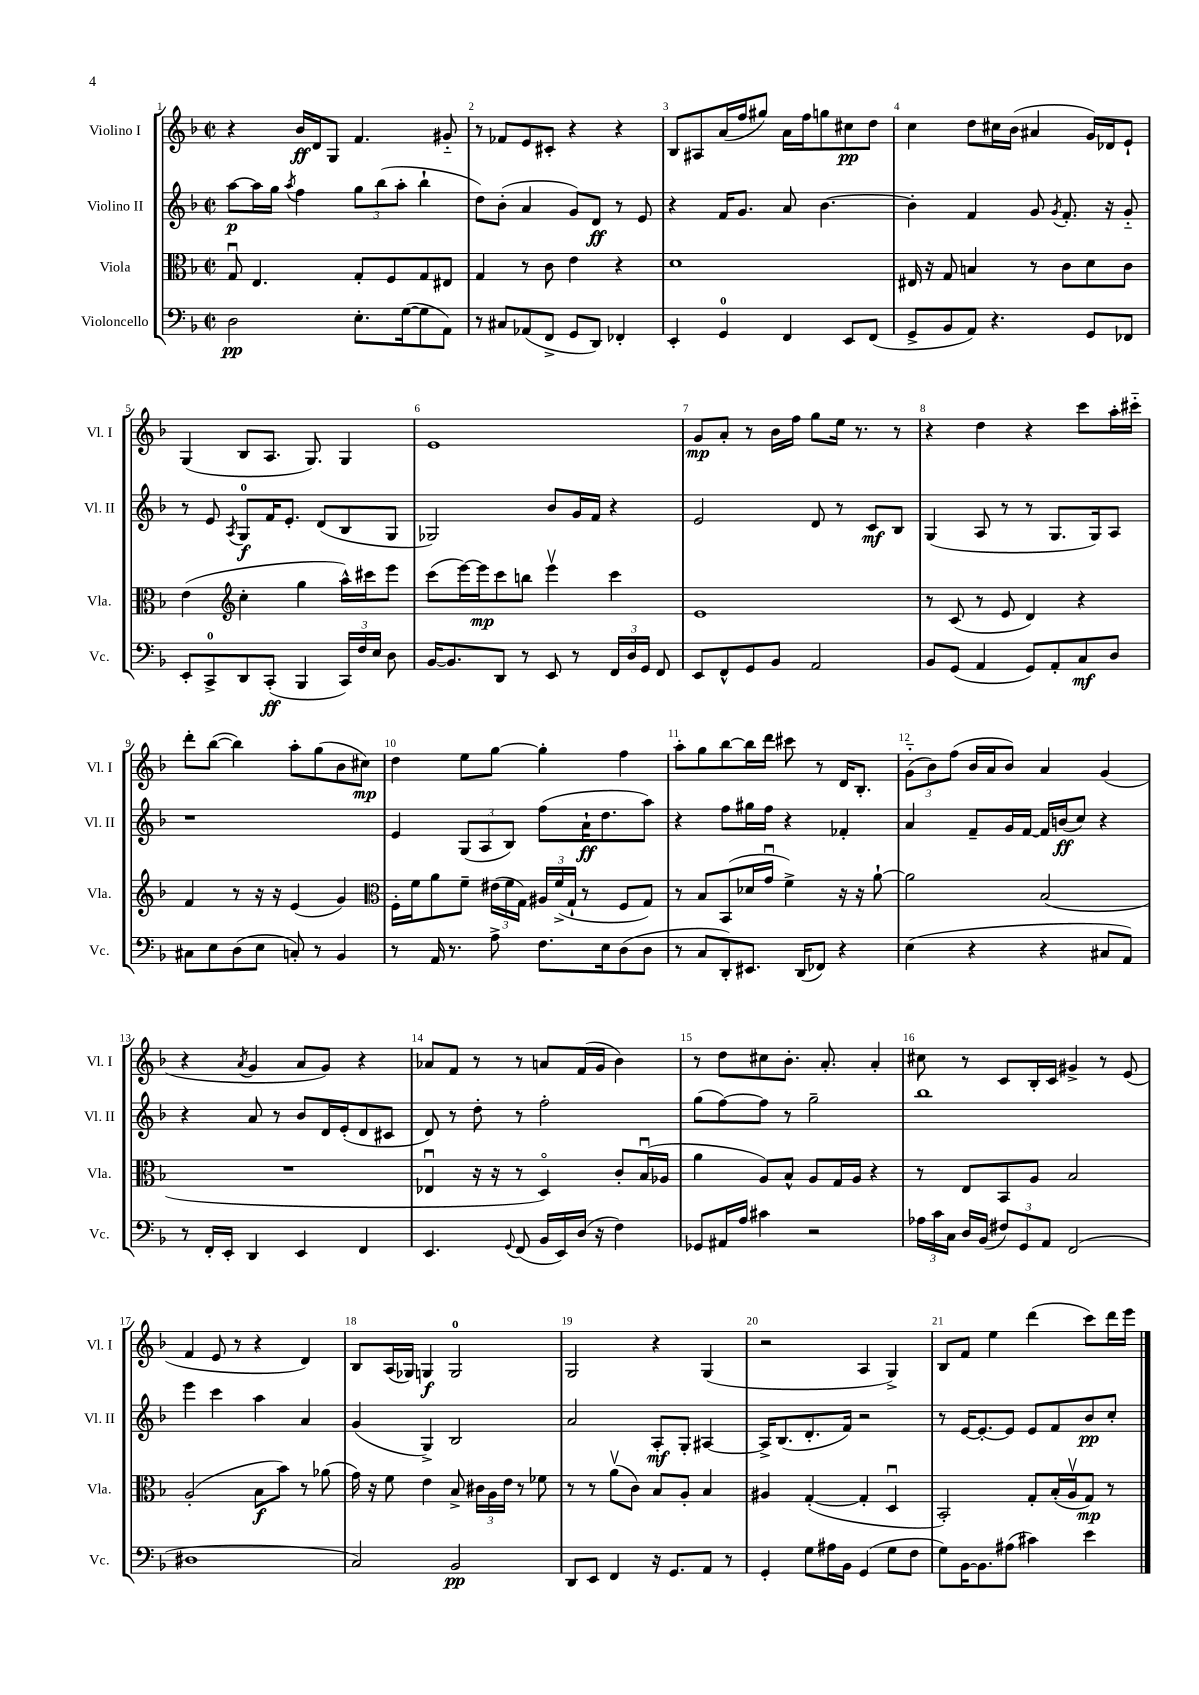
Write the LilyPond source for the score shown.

<<
\new StaffGroup <<
\new Staff = "s0" \with { instrumentName = "Violino I" shortInstrumentName = "Vl. I" } {
    \clef treble \key f \major \defaultTimeSignature \time 2/2
    \autoBeamOff r4 bes'16[\ff d'16 g8] f'4. gis'8-_ |
    r8 fes'8[ e'8 cis'8]-. r4 r4 |
    bes8[ ais8 a'16( f''16 gis''8]) a'16[ f''16 g''8 cis''8\pp d''8] |
    c''4 d''8[ cis''16 bes'16]( ais'4 g'16[) des'16 e'8]-! |
    g4( bes8[ a8.] g8.) g4 |
    e'1 |
    g'8[\mp a'8]-. r8 bes'16[ f''16] g''8[ e''16] r8. r8 |
    r4 d''4 r4 c'''8[ a''16-. cis'''16]-_ |
    d'''8[-. bes''8]~( bes''4) a''8[-. g''8( bes'8 cis''8]\mp) |
    d''4 e''8[ g''8]~ g''4-. f''4 |
    a''8[-. g''8 bes''8~ bes''16 d'''16] cis'''8 r8 d'16[ bes8.]-. |
    \tuplet 3/2 { g'8[-_( bes'8) f''8]( } bes'16[ a'16 bes'8]) a'4 g'4( |
    r4 \acciaccatura { a'8 } g'4 a'8[ g'8]) r4 |
    aes'8[ f'8] r8 r8 a'8[ f'16( g'16] bes'4) |
    r8 d''8[ cis''8 bes'8.]-. a'8.-. a'4-. |
    cis''8 r8 c'8[ bes16-. c'16] gis'4-> r8 e'8( |
    f'4 e'8 r8 r4 d'4) |
    bes8[ a16( ges16]) g4\f g2-0 |
    g2 r4 g4( |
    r2 a4 g4->) |
    bes8[ f'8] e''4 d'''4( c'''8[) d'''16 e'''16] \bar "|." |
}
\new Staff = "s1" \with { instrumentName = "Violino II" shortInstrumentName = "Vl. II" } {
    \clef treble \key f \major \defaultTimeSignature \time 2/2
    \autoBeamOff a''8[~\p a''16 g''16] \acciaccatura { a''8 } f''4 \tuplet 3/2 { g''8[ bes''8( a''8]-. } bes''4-! |
    d''8[) bes'8]-.( a'4 g'8[) d'8]\ff r8 e'8 |
    r4 f'16[ g'8.] a'8 bes'4.~ |
    bes'4-. f'4 g'8 \acciaccatura { g'8 } f'8.-. r16 g'8-_ |
    r8 e'8 \acciaccatura { a8 } g8[-0\f f'16 e'8.]-. d'8[( bes8 g8] |
    ges2) bes'8[ g'16 f'16] r4 |
    e'2 d'8 r8 c'8[\mf bes8] |
    g4( a8 r8 r8 g8.[ g16) a8] |
    r1 |
    e'4 \tuplet 3/2 { g8[( a8 bes8]) } f''8[( a'16-!\ff d''8. a''8]) |
    r4 f''8[ gis''16 f''16] r4 fes'4-. |
    a'4 f'8[-- g'16 f'16]~ f'16[ b'16\ff( c''8]) r4 |
    r4 a'8 r8 bes'8[ d'16 e'16-.( d'8 cis'8] |
    d'8) r8 d''8-. r8 f''2-. |
    g''8[( f''8~) f''8] r8 g''2-- |
    bes''1 |
    e'''4 c'''4 a''4 a'4 |
    g'4( g4->) bes2 |
    a'2 a8[-.\mf g8]-. ais4~ |
    ais16[-> bes8.( d'8.-. f'16]) r2 |
    r8 e'16[~ e'8.~-. e'8] e'8[ f'8 bes'8\pp c''8]-. \bar "|." |
}
\new Staff = "s2" \with { instrumentName = "Viola" shortInstrumentName = "Vla." } {
    \clef alto \key f \major \defaultTimeSignature \time 2/2
    \autoBeamOff g8\downbow e4. g8[-. f8 g8 eis8] |
    g4 r8 c'8 e'4 r4 |
    d'1 |
    eis16 r16 g8 b4 r8 c'8[ d'8 c'8] |
    e'4( \clef treble c''4-. g''4 a''16[-^) cis'''16 e'''8] |
    c'''8[( e'''16~) e'''16\mp c'''8 b''8] e'''4\upbow c'''4 |
    e'1 |
    r8 c'8( r8 e'8 d'4) r4 |
    f'4 r8 r16 r16 e'4( g'4) |
    \clef alto f16[-. f'16 a'8 f'8]-- \tuplet 3/2 { eis'16[( f'16 g16]) } \tuplet 3/2 { ais16[ f'16->( g16]-! } r8 f8[ g8]) |
    r8 bes8[ bes,8( des'16 g'16]\downbow f'4->) r16 r16 a'8~-! |
    a'2 bes2( |
    R1 |
    ees4\downbow r16 r16 r8 d4\flageolet) c'8[-. bes16\downbow( aes16] |
    a'4 a8[) bes8]-^ a8[ g16 a16] r4 |
    r8 e8[ bes,8 a8] bes2 |
    a2-.( bes8[\f bes'8]) r8 aes'8( |
    g'16) r16 f'8 e'4 bes8-> \tuplet 3/2 { cis'16[ a16 e'16] } r8 fes'8 |
    r8 r8 a'8[\upbow( c'8]) bes8[ a8]-. bes4 |
    ais4 g4~-.( g4-. d4\downbow |
    bes,2-.) g8[-. bes16-.( a16\upbow g8]\mp) r8 \bar "|." |
}
\new Staff = "s3" \with { instrumentName = "Violoncello" shortInstrumentName = "Vc." } {
    \clef bass \key f \major \defaultTimeSignature \time 2/2
    \autoBeamOff d2\pp e8.[-. g16~( g8 a,8]) |
    r8 cis8[ aes,8( f,8]-> g,8[ d,8]) fes,4-. |
    e,4-. g,4-0 f,4 e,8[ f,8]( |
    g,8[-> bes,8 a,8]) r4. g,8[ fes,8] |
    e,8[-. c,8-0-> d,8 c,8]-.\ff( bes,,4 \tuplet 3/2 { c,16[) f16 e16] } d8 |
    bes,16[~ bes,8. d,8] r8 e,8 r8 \tuplet 3/2 { f,16[ d16 g,16] } f,8 |
    e,8[ f,8-^ g,8 bes,8] a,2 |
    bes,8[ g,8]( a,4 g,8[) a,8-. c8\mf d8] |
    cis8[ e8 d8( e8] c8-.) r8 bes,4 |
    r8 a,16 r8. a8-> f8.[ e16 d8( d8] |
    r8 c8[ d,8-.) eis,8.] d,16[( fes,8]) r4 |
    e4( r4 r4 cis8[ a,8]) |
    r8 f,16[-. e,16]-. d,4 e,4 f,4 |
    e,4. \appoggiatura { g,8 } f,8( bes,16[ e,16) d16]( r16 f4) |
    ges,8[ ais,16 a16] cis'4 r2 |
    \tuplet 3/2 { aes16[ c'16 c16] } d16[ bes,16]( \tuplet 3/2 { fis8[) g,8 a,8] } f,2( |
    dis1 |
    c2) bes,2\pp |
    d,8[ e,8] f,4 r16 g,8.[ a,8] r8 |
    g,4-. g8[ ais16 bes,16] g,4( g8[ f8] |
    g8[) bes,16~ bes,8. ais8]( cis'4) e'4 \bar "|." |
}
>>
>>
\layout { \context { \Score \override BarNumber.break-visibility = ##(#f #t #t) barNumberVisibility = #all-bar-numbers-visible } }
